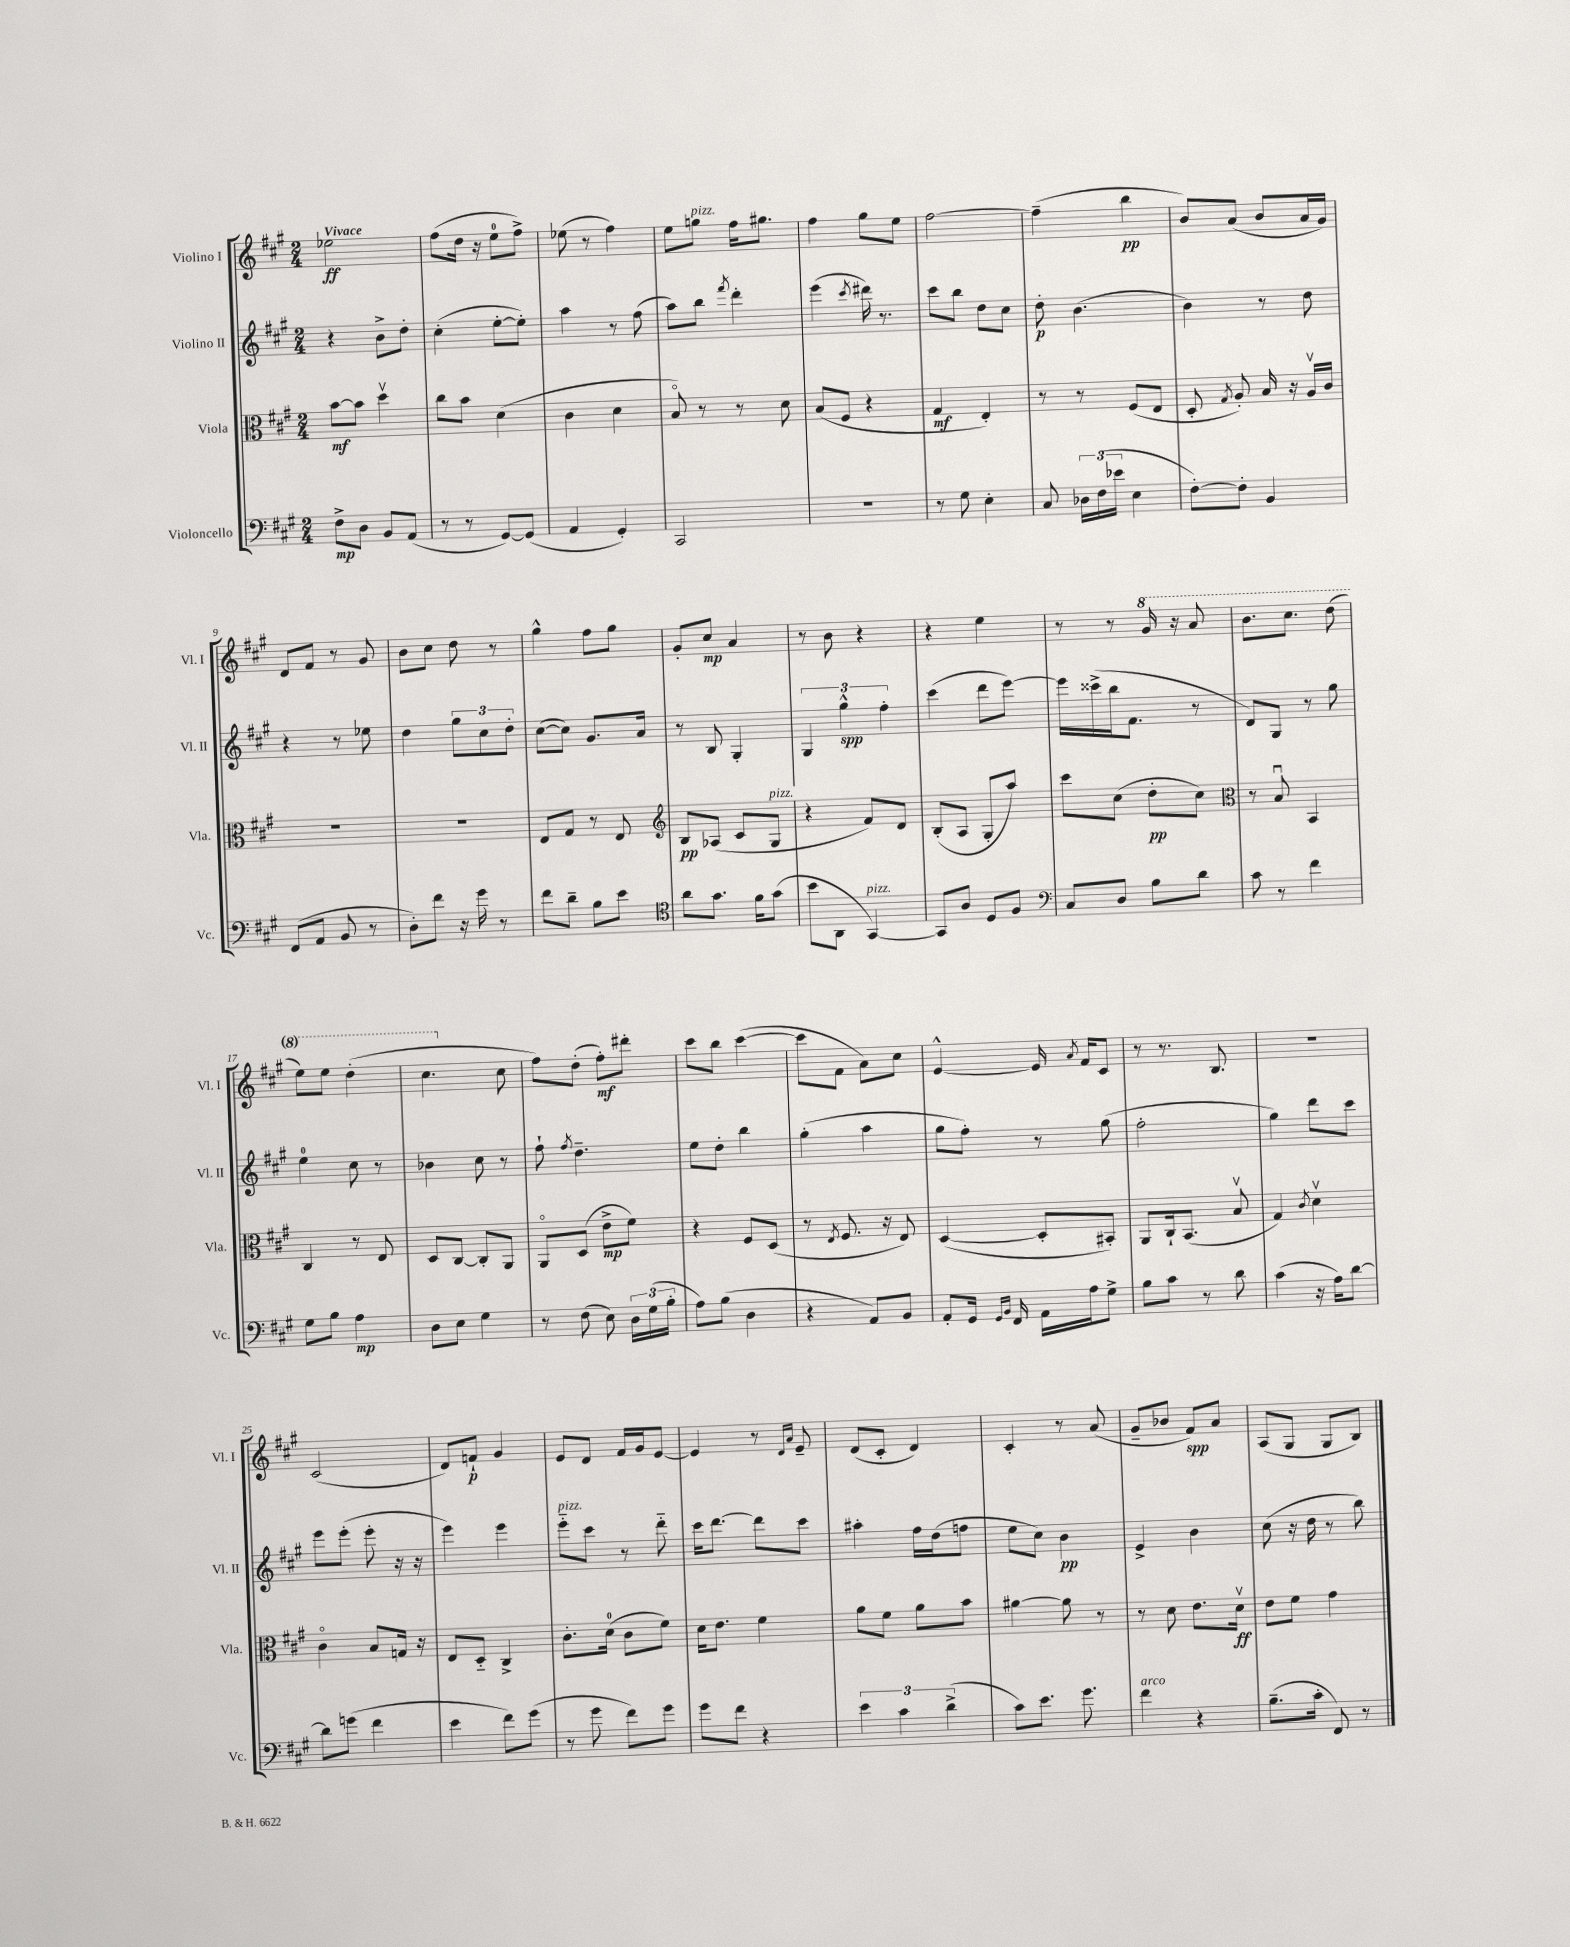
<<
\new StaffGroup <<
\new Staff = "s0" \with { instrumentName = "Violino I" shortInstrumentName = "Vl. I" } {
    \clef treble \key a \major \numericTimeSignature \time 2/4 \tempo "Vivace"
    \autoBeamOff ees''2\ff |
    fis''8[( d''16] r16 e''8[-0 fis''8]->) |
    ees''8( r8 fis''4) |
    e''8[ g''8]^\markup { \italic "pizz." } fis''16[ gis''8.] |
    fis''4 gis''8[ e''8] |
    fis''2~ |
    fis''4--( b''4\pp |
    b'8[) a'8]( b'8[ a'16 gis'16]) |
    d'8[ fis'8] r8 gis'8 |
    b'8[ cis''8] d''8 r8 |
    gis''4-^ fis''8[ gis''8] |
    gis'8[-. cis''8]\mp a'4 |
    r8 b'8 r4 |
    r4 e''4 |
    r8 r8 \ottava #1 gis''16 r16 a''8 |
    b''8.[ cis'''8.] d'''8( |
    e'''8[) e'''8] d'''4-.( |
    cis'''4. \ottava #0 cis''8 |
    fis''8[) d''8]-.( fis''8[-.\mf) dis'''8]-. |
    cis'''8[ b''8] cis'''4~( |
    cis'''8[ fis'8] a'8[) cis''8] |
    e'4~-^ e'16 \acciaccatura { a'8 } fis'16[ cis'8] |
    r8 r8. b8. |
    r2 |
    cis'2( |
    d'8[) f'8]-!\p gis'4 |
    e'8[ d'8] fis'16[ gis'16 e'8]~ |
    e'4 r8 \grace { d'16[ a'16] } e'8-- |
    d'8[( cis'8]-. d'4) |
    cis'4-. r8 a'8( |
    gis'8[-- bes'8] fis'8[\spp) a'8] |
    a8[( gis8] gis8[ b8]) \bar "|." |
}
\new Staff = "s1" \with { instrumentName = "Violino II" shortInstrumentName = "Vl. II" } {
    \clef treble \key a \major \numericTimeSignature \time 2/4
    \autoBeamOff r4 b'8[-> d''8]-. |
    cis''4-.( e''8[~-. e''8]-.) |
    a''4 r8 fis''8( |
    a''8[) b''8] \acciaccatura { fis'''8 } d'''4-. |
    e'''4( \acciaccatura { cis'''8 } dis'''16) r8. |
    cis'''8[ b''8] d''8[ cis''8] |
    d''8-.\p b'4.( |
    b'4) r8 d''8 |
    r4 r8 ees''8 |
    d''4 \tuplet 3/2 { gis''8[ cis''8 d''8]-. } |
    cis''8[~( cis''8]) gis'8.[ a'16] |
    r8 b8 gis4-. |
    \tuplet 3/2 { gis4 gis''4-^\spp fis''4-. } |
    cis'''4( d'''8[ e'''8]~) |
    e'''16[ cisis'''16->( b''16 fis'8.] r8 |
    d'8[) gis8] r8 gis''8 |
    e''4-0 cis''8 r8 |
    bes'4 cis''8 r8 |
    fis''8-! \acciaccatura { fis''8 } d''4.-- |
    e''8[ d''8]-. b''4 |
    gis''4-.( a''4 |
    gis''8[ fis''8]-.) r8 gis''8( |
    fis''2-. |
    gis''4) d'''8[ cis'''8] |
    e'''8[ e'''8]-.( e'''8-. r16 r16 |
    e'''4) e'''4 |
    e'''8[-_^\markup { \italic "pizz." } cis'''8] r8 d'''8-_ |
    cis'''16[ d'''8.]~ d'''8[ cis'''8] |
    ais''4-. fis''16[ d''16( f''8] |
    e''8[ cis''8]) b'4\pp |
    e'4-> b'4 |
    cis''8( r16 d''16 r8 b''8) \bar "|." |
}
\new Staff = "s2" \with { instrumentName = "Viola" shortInstrumentName = "Vla." } {
    \clef alto \key a \major \numericTimeSignature \time 2/4
    \autoBeamOff b'8[~\mf b'8] d''4\upbow |
    cis''8[ b'8] d'4( |
    cis'4 d'4 |
    b8\flageolet) r8 r8 d'8 |
    b8[( fis8] r4 |
    gis4\mf e4-.) |
    r8 r8 fis8[( e8] |
    d8-. \acciaccatura { gis8 } a8-.) b16 r16 a16[\upbow cis'16] |
    R2 |
    R2 |
    e8[ gis8] r8 e8 |
    \clef treble b8[\pp aes8]( cis'8[ gis8]^\markup { \italic "pizz." } |
    r4 fis'8[) d'8] |
    b8[-.( a8] gis8[-. a''8]) |
    cis'''8[ cis''8]( d''8[-.\pp cis''8]) |
    \clef alto r8 b8\downbow b,4 |
    cis4 r8 e8 |
    d8[ cis8]~ cis8[-. a,8] |
    a,8[\flageolet d8]( e'8[->\mp fis'8]) |
    r4 fis8[ d8]( |
    r8 \acciaccatura { e8 } fis8. r16 e8) |
    d4~( d8[-. bis,8]-.) |
    a,8[ cis16-! b,8.]( b8\upbow |
    gis4) \acciaccatura { cis'8 } d'4\upbow |
    cis'4\flageolet b8[ g16] r16 |
    e8[ d8]-_ cis4-> |
    cis'8.[-. d'16]-0( cis'8[ fis'8]) |
    d'16[ e'8.] fis'4 |
    a'8[ fis'8] a'8[ b'8] |
    ais'4~ ais'8 r8 |
    r8 d'8 e'8.[ d'16]\upbow\ff |
    e'8[ fis'8] gis'4 \bar "|." |
}
\new Staff = "s3" \with { instrumentName = "Violoncello" shortInstrumentName = "Vc." } {
    \clef bass \key a \major \numericTimeSignature \time 2/4
    \autoBeamOff fis8[->\mp d8] b,8[ a,8]( |
    r8 r8 gis,8[~) gis,8]( |
    a,4 gis,4-.) |
    cis,2 |
    r2 |
    r8 gis8 e4-. |
    cis8 \tuplet 3/2 { des16[ fis16( ees'16] } e4 |
    fis8[~-.) fis8]-. b,4 |
    fis,8[( a,8] b,8 r8 |
    d8[-.) fis'8] r16 gis'16 r8 |
    fis'8[ d'8]-- b8[ e'8] |
    \clef tenor a'8[ gis'8.] fis'16[ gis'8]( |
    b'8[ a,8] gis,4~^\markup { \italic "pizz." }) |
    gis,8[ a8] d8[ fis8] |
    \clef bass cis8[ d8] b8[ d'8] |
    cis'8 r8 fis'4 |
    gis8[ b8] a4\mp |
    d8[ e8] gis4 |
    r8 fis8( e8) \tuplet 3/2 { d16[ gis16( b16]-. } |
    a8[) b8]( d4 |
    r4 a,8[) b,8] |
    a,8[-. gis,16] \grace { gis,16[ b,16] } fis,16 a,16[ a16 gis8]-> |
    b8[ cis'8] r8 d'8 |
    cis'4( r16 a16[) d'8]~ |
    d'8[ g'8]( fis'4 |
    e'4 fis'8[) gis'8]( |
    r8 gis'8 fis'8[) gis'8] |
    gis'8[ fis'8] r4 |
    \tuplet 3/2 { e'4 cis'4 d'4->( } |
    cis'8[) e'8.] gis'8. |
    fis'4^\markup { \italic "arco" } r4 |
    b8.[--( cis'16]-. fis,8) r8 \bar "|." |
}
>>
>>
